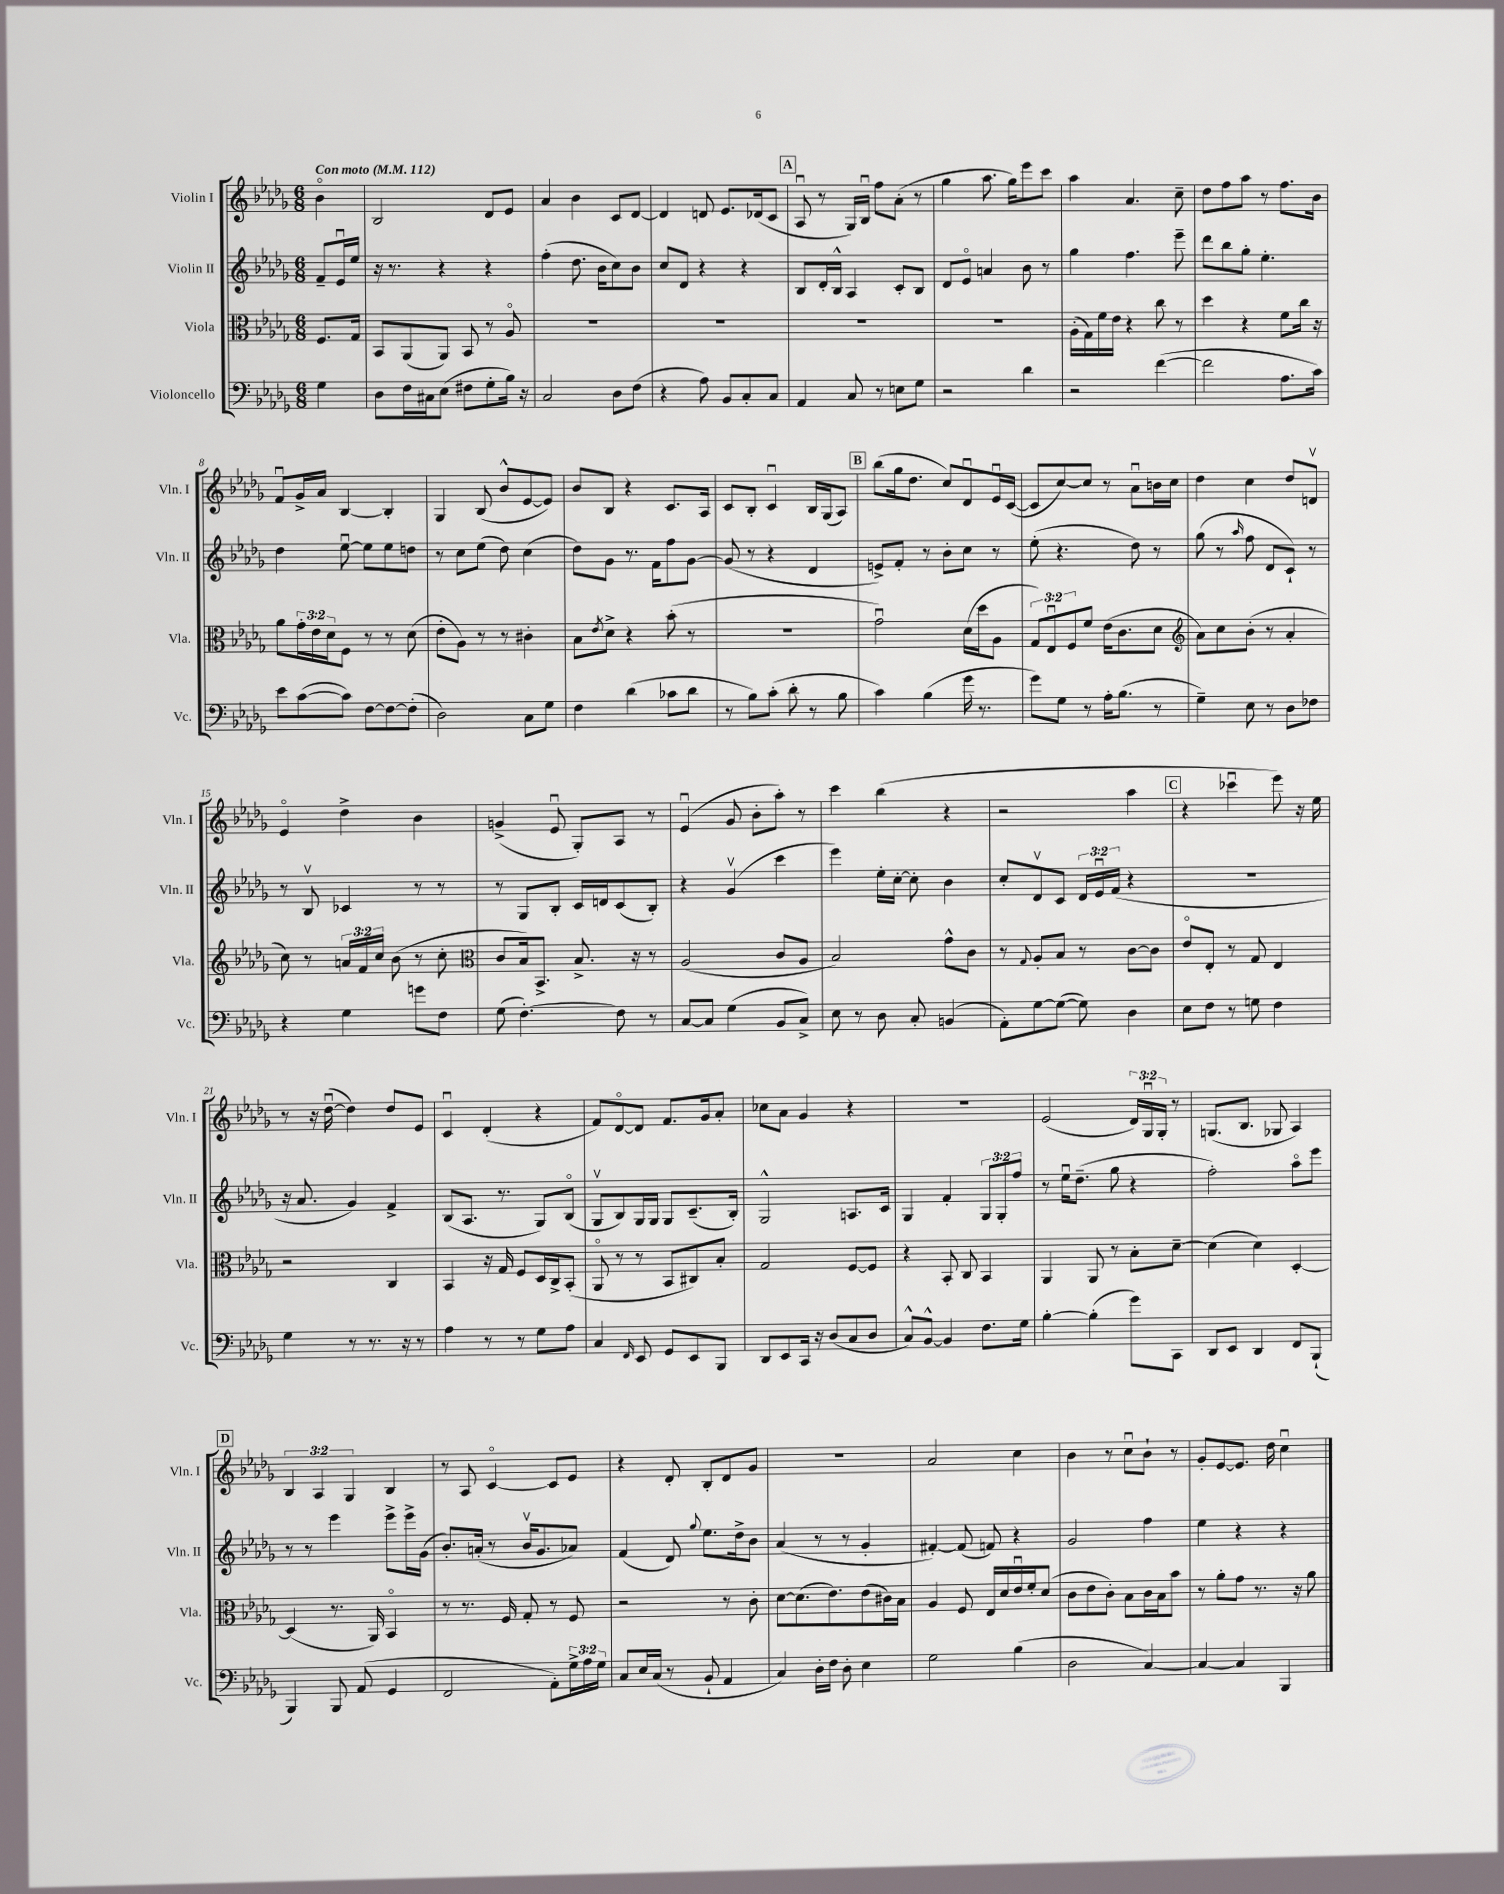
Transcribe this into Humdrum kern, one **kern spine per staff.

**kern	**kern	**kern	**kern
*staff4	*staff3	*staff2	*staff1
*clefF4	*clefC3	*clefG2	*clefG2
*k[b-e-a-d-g-]	*k[b-e-a-d-g-]	*k[b-e-a-d-g-]	*k[b-e-a-d-g-]
*M6/8	*M6/8	*M6/8	*M6/8
*MM112	*MM112	*MM112	*MM112
4G-\	8.F/L	8f~/L	4b-o\
.	.	16e-u/L	.
.	16G-/Jk	16ee-/JJ	.
=	=	=	=
8D-\L	8BB-/L	16r	2B-/
.	.	8.r	.
16F\L	(8AA-/	.	.
16C#\J	.	.	.
(8E-\J	8AA-/J)	4r	.
8F#\L	8BB-/	.	.
8G-'\	8r	4r	8d-/L
16B-\Jk)	8A-o/	.	8e-/J
16r	.	.	.
=	=	=	=
2C/	2.r	(4ff'\	4a-/
.	.	8.dd-\	4b-\
.	.	16b-\LK	.
8D-\L	.	8cc\)	8c/L
(8F\J	.	8b-\J	[8d-/J
=	=	=	=
4r	2.r	8cc/L	4d-/]
.	.	8d-/J	.
8A-\)	.	4r	8d/
8BB-/L	.	.	8.e-/L
8C'/	.	4r	.
.	.	.	(16d-/k
8C/J	.	.	8c/J
=	=	=	=
4AA-/	2.r	8B-/L	8A-u/
.	.	16d-'/L	8r
.	.	16B-^^/JJ	.
8C/	.	4A-/	16G-/LL)
.	.	.	16B-u/JJ
8r	.	.	8ff\L
8E\L	.	8c'/L	(8a-'\J
8G-\J	.	8B-/J	8r
=	=	=	=
2r	2.r	8d-/L	4gg-\
.	.	8e-o/J	.
.	.	4a/	8.aa-\
.	.	.	16gg-\LK)
4d-\	.	8b-\	8eee-\
.	.	8r	8ccc\J
=	=	=	=
2r	(16A-'\LL	4gg-\	4aa-\
.	16G-\)	.	.
.	16f\	.	.
.	16e-\JJ	.	.
.	4r	4.ff\	4.a-/
([4f\	8cc\	.	.
.	8r	8eee-~\	8cc~\
=	=	=	=
2f\]	4dd-\	8ddd-\L	8dd-\L
.	.	8bb-\	8ff\
.	4r	8gg-'\J	8aa-\J
.	.	4.ee-'\	8r
8.A-\L	8f\L	.	8.ff\L
.	16cc\Jk	.	.
16c\Jk)	16r	.	16b-\Jk
=	=	=	=
8e-\L	8a-\L	4dd-\	8fu/L
([8c\	24g-'\L	.	16g-^/L
.	24e-\	.	.
.	.	.	16a-/JJ
.	24d-\J	.	.
8c\]J)	8F\J	[8ee-u\	[4B-/
[8F\L	8r	8ee-\]L	.
8F\_	8r	8ee-\	4B-'/]
(8F'\]J	(8d-\	8dd\J	.
=	=	=	=
2D-\)	8e-'\L	8r	4G-/
.	8A-\J)	8cc\L	.
.	8r	(8ee-\J	(8B-/
.	8r	8dd-\)	8b-^^/L
8C\L	4c#'\	(4cc\	[8e-/
8G-\J	.	.	8e-/]J)
=	=	=	=
4F\	8B-\L	8dd-\L)	8b-/L
.	8qe-/	.	.
.	8d-^\J	8g-\J	8B-/J
(4d-\	4r	8.r	4r
.	.	16f\LK	.
8c-\L	(8b-'\	8ff\	8.c/L
8d-\J	8r	[8g-\J	.
.	.	.	16A-/Jk
=	=	=	=
8r	2.r	(8g-/]	8c/L
8B-\L)	.	8r	8B-'/J
(8c'\J	.	4r	4cu/
8d-'\	.	.	.
8r	.	4d-/	16B-/LL
.	.	.	(16G-/J
8B-\	.	.	8A-/J)
=	=	=	=
4c\)	2g-u\)	8e^/L)	(8bb-\L
.	.	8f'/J	16gg-\k
.	.	.	8.dd-\J
(4B-\	.	8r	.
.	.	8b-'\L	8cc/L)
16g-\	(16d-\LL	8cc\J	8d-u/
8.r	16dd-\J	.	.
.	8A-\J	8r	16e-u/L
.	.	.	([16c/JJ
=	=	=	=
8g-\L)	12G-/L)	(8ee-'\	8c/]L
.	12E-u/	.	.
8G-\J	.	4.r	[8cc/)
.	12F/	.	.
8r	8f/J	.	8cc/]J
16A-'\LK	(16e-\LK	.	8r
(8.B-\J	8.c\	.	.
.	.	8dd-\)	8a-u\L
8r	8d-\J	8r	16b\L
.	.	.	16cc\JJ
=	=	=	=
*	*clefG2	*	*
4G-~\)	8a-\L)	(8gg-\	4dd-\
.	8cc\	8r	.
.	.	16qqaa-/	.
8E-\	(8b-'\J	8ff\	4cc\
8r	8r	8d-/L	.
8D-\L	4a-'/	8c`/J)	8dd-/L
8F-\J	.	8r	8dv/J
=	=	=	=
4r	8cc\)	8r	4e-o/
.	8r	8B-v/	.
4G-\	24a/LL	4c-/	4dd-^\
.	24f/	.	.
.	24cc/JJ	.	.
.	(8b-\	.	.
8g\L	8r	8r	4b-\
8F\J	8cc'\	8r	.
=	=	=	=
*	*clefC3	*	*
(8G-\	8c/L	8r	(4g^/
[4.F'\)	16B-/k)	8G-/L	.
.	8.BB-^/J	.	.
.	.	8B-'/J	8e-u/
.	8.B-^/	16c/LL	8G-'/L)
.	.	16d/J	.
8F\]	.	(8c/	8A-/J
.	16r	.	.
8r	8r	8B-'/J)	8r
=	=	=	=
[8C/L	(2A-/	4r	(4e-u/
8C/]J	.	.	.
(4G-\	.	(4g-v/	8g-/
.	.	.	8b-'\L
8BB-/L	8c/L	4ccc\	8aa-'\J)
8C^/J)	8A-/J	.	8r
=	=	=	=
8E-\	2B-/)	4eee-\)	4ccc\
8r	.	.	.
8D-\	.	16ee-'\LL	(4bb-\
.	.	[16cc'\JJ	.
8C'/	.	8cc'\]	.
(4BB/	8g-^^\L	4b-\	4r
.	8c\J	.	.
=	=	=	=
8AA-'\L)	8r	8cc'/L	2r
.	8qqG-/	.	.
[8G-\	8A-'/L	8d-v/	.
(8G-\_J	8B-/J	8c/J	.
8G-\])	8r	24d-/LL	.
.	.	24e-u/	.
.	.	(24f/JJ	.
4D-\	[8c\L	4r	4aa-\
.	8c\]J	.	.
=	=	=	=
8E-\L	8e-o/L	2.r	4r
8F\J	8E-'/J	.	.
8r	8r	.	4ccc-u\
8G\	8G-/	.	.
4F\	4E-/	.	8eee-\)
.	.	.	16r
.	.	.	16ee-\
=	=	=	=
4G-\	2r	16r	8r
.	.	8.a-/	.
.	.	.	16r
.	.	.	([16dd-u\
8r	.	4g-/)	4dd-\])
8.r	.	.	.
.	4C/	4f^/	8dd-/L
16r	.	.	.
8r	.	.	8e-/J
=	=	=	=
4A-\	4BB-/	(8B-/L	4cu/
.	.	8.A-/J	.
8r	16r	.	(4d-'/
.	16G-/	8.r	.
8r	8F/L	.	.
8G-\L	16D-/L	8G-/L)	4r
.	16C^/J	.	.
8A-\J	(8BB-'/J	(8B-o/J	.
=	=	=	=
4C/	8AA-o/	8G-v/L	8f/L)
.	8r	8B-/)	[8d-o/
16qqFF/	.	.	.
8EE-/	8r	16G-/L	8d-/]J
.	.	16G-/JJ	.
8GG-/L	8BB-/L	8G-/L	8.f/L
8EE-/	8C#/)	(8.c~/	.
.	.	.	16g-/k
8BBB-/J	8B-'/J	.	8a-'/J
.	.	16B-'/Jk)	.
=	=	=	=
8DD-/L	2G-/	2G-^^/	8cc-\L
8EE-/	.	.	8a-\J
16CC/Jk	.	.	4g-/
16r	.	.	.
(8D-/L	.	.	.
8C/	[8F/L	8.A/L	4r
8D-/J	8F/]J	.	.
.	.	16c/Jk	.
=	=	=	=
8C^^/L)	4r	4G-/	2.r
[8BB-^^/J	.	.	.
4BB-/]	8BB-'/	4f'/	.
.	8C/	.	.
8.F\L	4BB-/	12G-/L	.
.	.	12G-'/	.
.	.	12ff/J	.
16G-\Jk	.	.	.
=	=	=	=
[4B-'\	4AA-/	8r	(2e-/
.	.	16ee-u\LK	.
.	.	(8.dd-~\J	.
(4B-'\]	8AA-/	.	.
.	8r	8gg-\	.
8g-\L)	8B-'\L	4r	24d-/LL)
.	.	.	24G-u/
.	.	.	24G-'/JJ
8CC\J	[8d-~\J	.	8r
=	=	=	=
8DD-/L	(4d-\]	2ff'\)	(8.G/L
8EE-/J	.	.	.
.	.	.	8.B-/J
4DD-/	4d-\)	.	.
.	.	.	8G-/
8FF/L	[4D-'/	8aa-o\L	4A-/)
(8BBB-`/J	.	8eee-\J	.
=	=	=	=
4BBB-/)	(4D-/]	8r	6B-/
.	.	8r	.
.	.	.	6A-/
8BBB-/	8.r	4eee-\	.
.	.	.	6G-/
(8AA-/	.	.	.
.	16AA-/)	.	.
4GG-/	4BB-o/	8eee-^\L	4B-/
.	.	16eee-^\L	.
.	.	(16g-\JJ	.
=	=	=	=
2FF/	8r	8.b-'/L)	8r
.	8.r	.	8A-/
.	.	(16a'/Jk	.
.	.	8r	[4co/
.	16F/	.	.
.	8G-'/	16b-v/LK	.
.	.	8.g-/	.
8AA-'\L)	8r	.	8c/]L
24G-^\L	8F/	8a-/J)	8e-/J
24A-\	.	.	.
24G-\JJ	.	.	.
=	=	=	=
8C/L	2r	(4f/	4r
16E-/L	.	.	.
(16C/JJ	.	.	.
8r	.	8d-/)	8d-'/
.	.	8qqgg-/	.
8BB-`/	.	8.ee-\L	8B-'/L
4AA-/	8r	.	8d-/
.	.	16dd-^\k	.
.	8c'\	8b-\J	8g-/J
=	=	=	=
4C/)	[8d-\L	(4a-/	2.r
.	(8.d-\]	.	.
16D-'\LL	.	8r	.
16F\JJ	8.e-\)	.	.
8D-'\	.	8r	.
4E-\	(8e-\	4g-'/	.
.	16c#\L)	.	.
.	16B-\JJ	.	.
=	=	=	=
2G-\	4A-/	[4f#'/)	2a-/
.	8F/	(8f#/]	.
.	16E-/LL	8f/)	.
.	16d-/	.	.
(4B-\	16e-u/	4r	4cc\
.	16f'/J	.	.
.	(8d-/J	.	.
=	=	=	=
2D-\	8c\L	2g-/	4b-\
.	8e-\	.	.
.	8c'\J)	.	8r
.	8B-\L	.	8ccu\L
[4C/)	16c\L	4ff\	8b-`\J
.	16B-\J	.	.
.	8b-\J	.	8r
=	=	=	=
4C/_	8r	4ee-\	8g-'/L
.	8a-'\L	.	[8e-/
4C/]	8g-\J	4r	8.e-/]J
.	8.r	.	.
.	.	.	16dd-\
4BBB-/	.	4r	4ccu\
.	16r	.	.
.	8a-\	.	.
==	==	==	==
*-	*-	*-	*-
